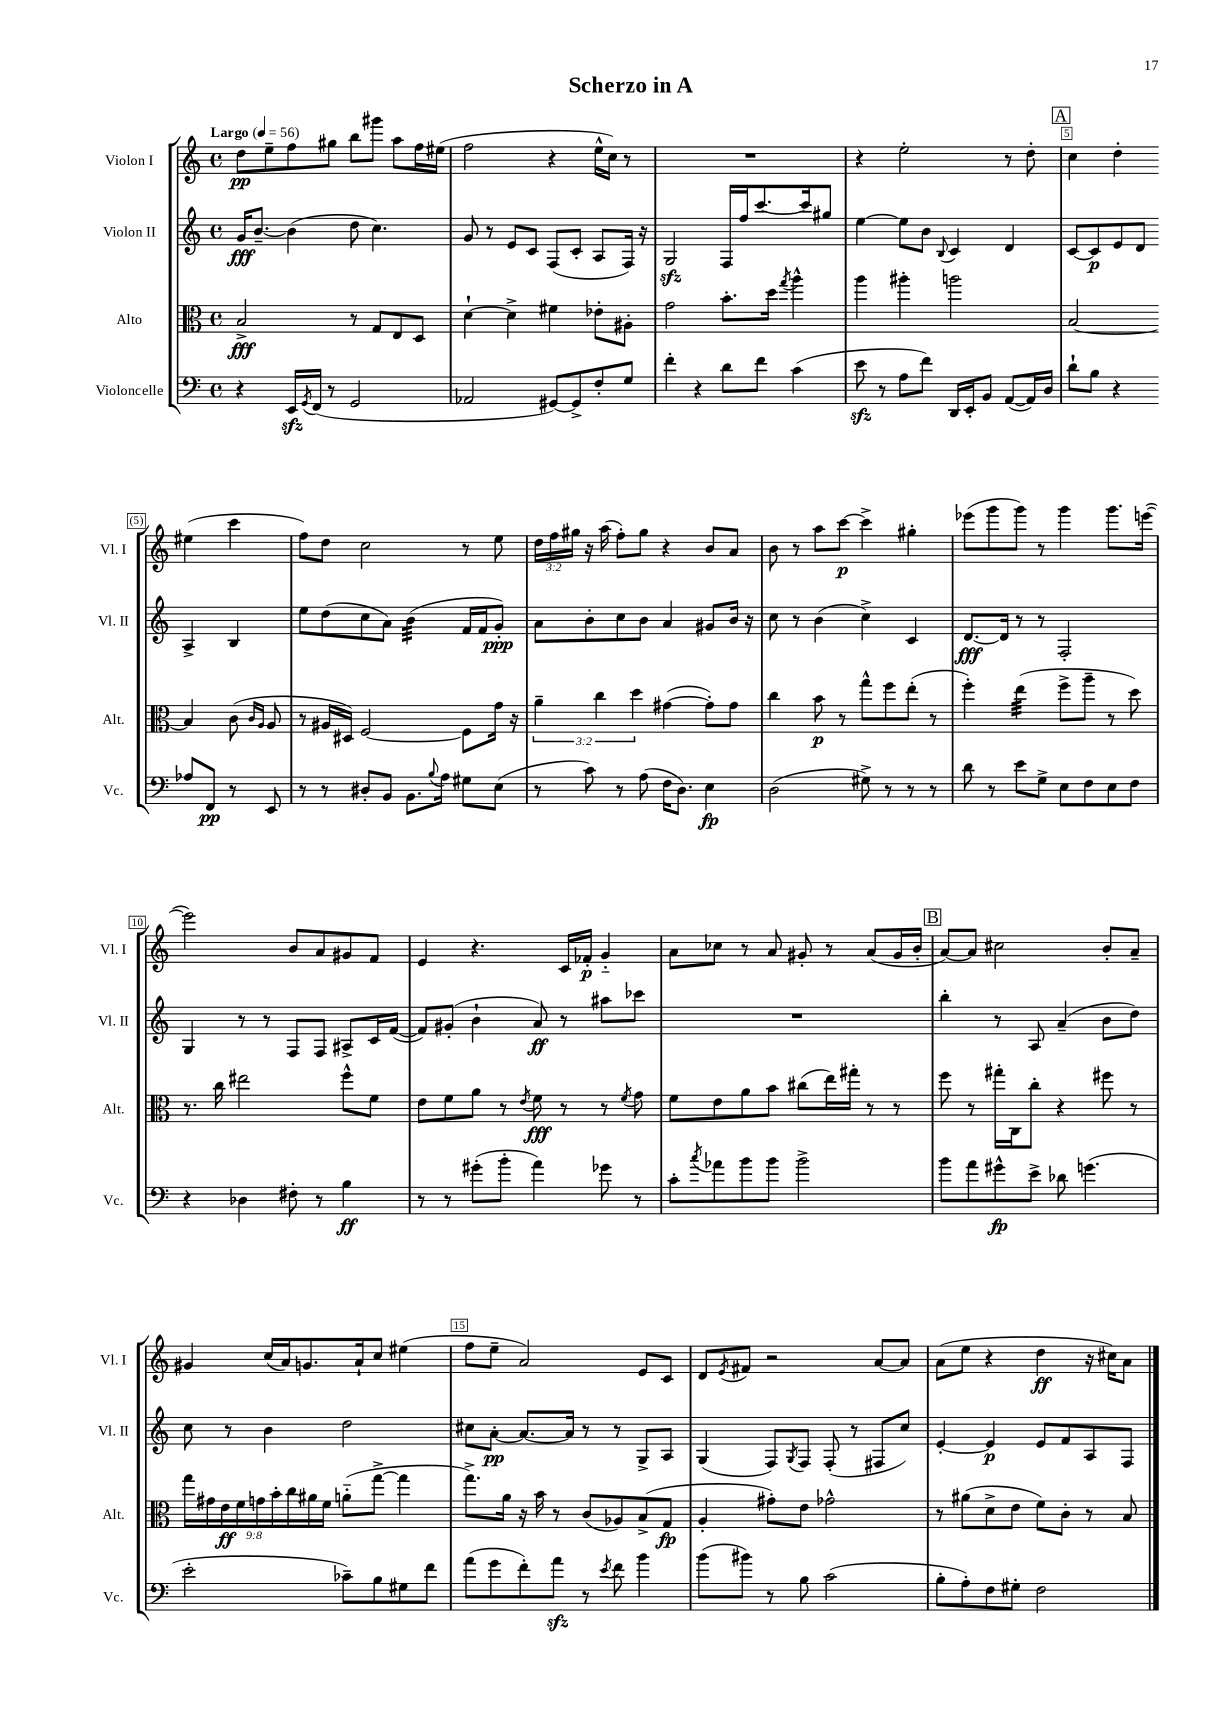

**kern	**kern	**kern	**kern
*staff4	*staff3	*staff2	*staff1
*clefF4	*clefC3	*clefG2	*clefG2
*k[]	*k[]	*k[]	*k[]
*M4/4	*M4/4	*M4/4	*M4/4
*met(c)	*met(c)	*met(c)	*met(c)
*MM56	*MM56	*MM56	*MM56
4r	2B^	16g	8dd
.	.	[8.b~	.
.	.	.	8ee~
16EE	.	(4b]	8ff
8qGG	.	.	.
(16FF	.	.	.
8r	.	.	8gg#
2GG	8r	8dd	8bb
.	8G	4.cc)	8ggg#
.	8E	.	8aa
.	8D	.	16ff
.	.	.	(16ee#
=	=	=	=
2AA-	[4d`	8g	2ff
.	.	8r	.
.	4d^]	8e	.
.	.	8c	.
[8GG#)	4f#	(8F	4r
8GG#^]	.	8c'	.
8F'	8e-'	8A	16ee^^
.	.	.	16cc)
8G	8A#'	16F)	8r
.	.	16r	.
=	=	=	=
4f'	2g	2G	1r
4r	.	.	.
8d	8.b'	16F	.
.	.	16ff	.
8f	.	[8.ccc	.
.	16dd	.	.
.	8qgg	.	.
(4c	4aa^^	.	.
.	.	16ccc]	.
.	.	8gg#	.
=	=	=	=
8e	4aa	[4ee	4r
8r	.	.	.
8A	4aa#'	8ee]	2ee'
8f)	.	8b	.
.	.	8qqB	.
16DD	2aa	4c	.
16EE'	.	.	.
8BB	.	.	.
([8AA	.	4d	8r
16AA])	.	.	8dd'
16D	.	.	.
=	=	=	=
8d`	[2B	[8c	4cc
8B	.	8c]	.
4r	.	8e	4dd'
.	.	8d	.
8A-	4B]	4A^	(4ee#
8FF	.	.	.
8r	(8c	4B	4ccc
.	16qqc	.	.
.	16qqA	.	.
8EE	8A	.	.
=	=	=	=
8r	8r	8ee	8ff)
8r	16A#	(8dd	8dd
.	16D#)	.	.
8D#'	[2F	8cc	2cc
8BB	.	8a)	.
8.BB	.	(4b	.
8qqB	.	.	.
16A	.	.	.
8G#	8F]	16f	8r
.	.	16f	.
(8E	16g	8g')	8ee
.	16r	.	.
=	=	=	=
8r	6a~	8a	24dd
.	.	.	24ff
.	.	.	24gg#
8c)	.	8b'	16r
.	6cc	.	.
.	.	.	(16aa
8r	.	8cc	8ff')
.	6dd	.	.
(8A	.	8b	8gg#
16F	([4g#	4a	4r
8.D)	.	.	.
4E	8g#'])	8g#	8b
.	8g#	16b	8a
.	.	16r	.
=	=	=	=
(2D	4cc	8cc	8b
.	.	8r	8r
.	8b	(4b	8aa
.	8r	.	[8ccc
8G#^)	8gg^^	4cc^)	4ccc^]
8r	8ff	.	.
8r	(8ee'	4c	4gg#'
8r	8r	.	.
=	=	=	=
8d	4ff')	[8.d	(8eee-
8r	.	.	8ggg
.	.	16d]	.
8e	(4ee	8r	8ggg)
8G^	.	8r	8r
8E	8ff^	2F'	4ggg
8F	8aa~	.	.
8E	8r	.	8.ggg
8F	8dd)	.	.
.	.	.	([16eee
=	=	=	=
4r	8.r	4G	2eee])
.	16cc	.	.
4D-	2ee#	8r	.
.	.	8r	.
8F#'	.	8F	8b
8r	.	8F	8a
4B	8ff^^	8A#^	8g#
.	8f	16c	8f
.	.	([16f	.
=	=	=	=
8r	8e	8f])	4e
8r	8f	(8g#'	.
(8g#'	8a	4b`	4.r
8b'	8r	.	.
.	8qe	.	.
4a)	8f	8a)	.
.	8r	8r	16c
.	.	.	16f-'
8g-	8r	8aa#	4g'~
.	8qf	.	.
8r	8g	8ccc-	.
=	=	=	=
8c'	8f	1r	8a
8qcc	.	.	.
8a-	8e	.	8cc-
8b	8a	.	8r
8b	8b	.	8a
2b^	(8cc#	.	8g#'
.	16ee)	.	8r
.	16gg#'	.	.
.	8r	.	(8a
.	8r	.	16g#
.	.	.	16b'
=	=	=	=
8b	8ff	4bb'	[8a)
8a	8r	.	8a]
8g#^^	16gg#'	8r	2cc#
.	16C	.	.
8e^	8cc'	8A	.
8d-	4r	(4a~	.
(4.g	.	.	.
.	8ff#	8b	8b'
.	8r	8dd)	8a~
=	=	=	=
2e'	18gg	8cc	4g#
.	18g#	.	.
.	18e	.	.
.	.	8r	.
.	18f	.	.
.	18g	.	.
.	.	4b	(16cc
.	18b'	.	.
.	.	.	16a)
.	18cc	.	.
.	.	.	8.g
.	18a#	.	.
.	18f	.	.
8c-~)	(8a'~	2dd	.
.	.	.	16a`
8B	[8gg^	.	8cc
8G#	4gg]	.	(4ee#
8f	.	.	.
=	=	=	=
(8a	8.gg^)	8cc#	8ff
8g	.	[8a'	8ee~
.	16a	.	.
8f')	16r	8.a_	2a)
.	16b	.	.
8a	8r	.	.
.	.	16a]	.
8r	(8c	8r	.
8qe	.	.	.
8f	8A-)	8r	.
4b	(8B^	8G^	8e
.	8G	8A	8c
=	=	=	=
(8b	4A'	(4G	8d
.	.	.	8qe
8b#)	.	.	8f#
8r	8g#')	8F)	2r
.	.	8qG	.
8B	8e	8F	.
(2c	2g-^^	(8F'	.
.	.	8r	.
.	.	8F#	[8a
.	.	8cc)	8a]
=	=	=	=
8B'	8r	[4e'	(8a
8A')	(8a#	.	8ee
8F	8d^	4e]	4r
8G#'	8e	.	.
2F	8f)	8e	4dd
.	8c'	8f	.
.	8r	8A	16r
.	.	.	16cc#)
.	8B	8F	8a
==	==	==	==
*-	*-	*-	*-
